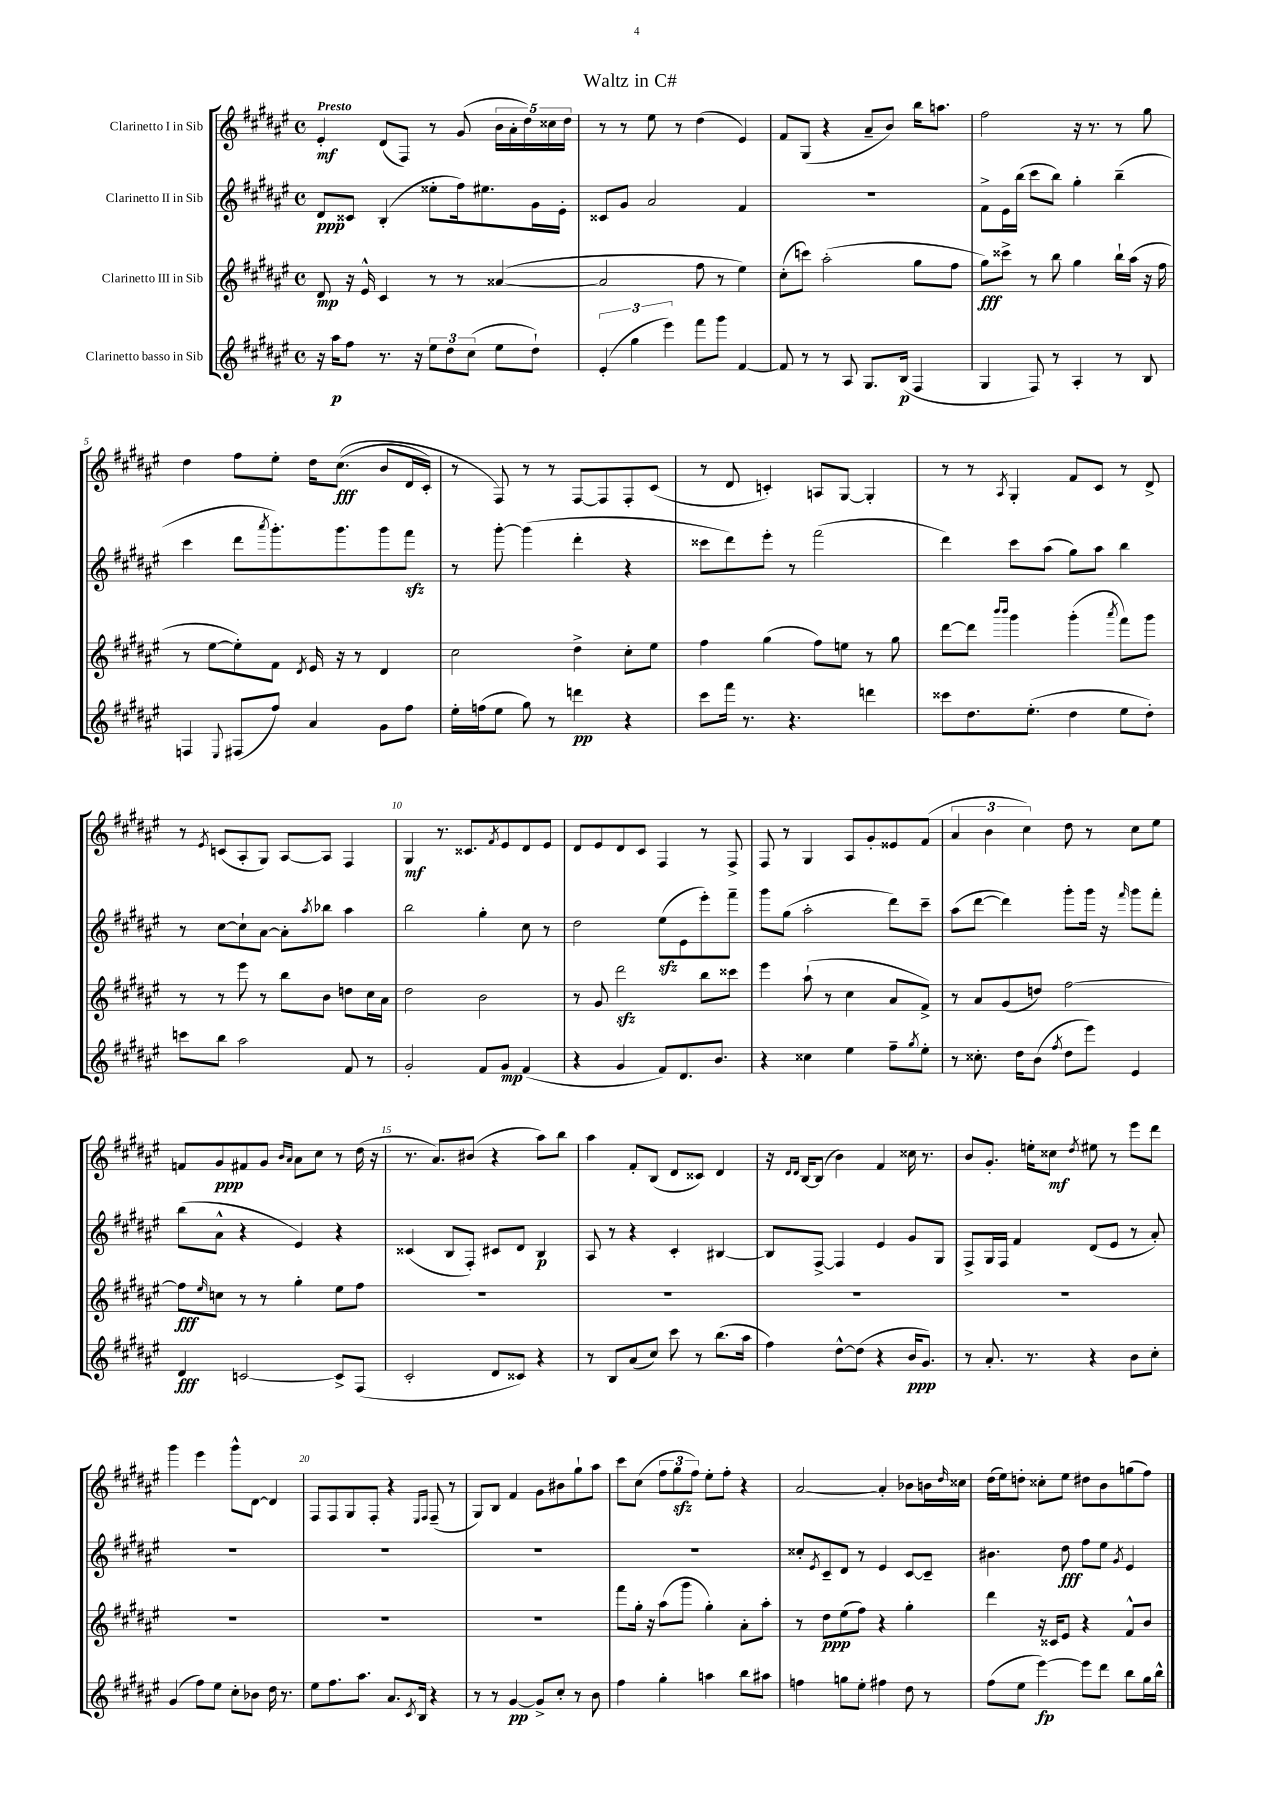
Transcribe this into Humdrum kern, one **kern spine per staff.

**kern	**dynam	**kern	**dynam	**kern	**dynam	**kern	**dynam
*part4	*part4	*part3	*part3	*part2	*part2	*part1	*part1
*staff4	*staff4	*staff3	*staff3	*staff2	*staff2	*staff1	*staff1
*I"Clarinetto basso in Sib	*	*I"Clarinetto III in Sib	*	*I"Clarinetto II in Sib	*	*I"Clarinetto I in Sib	*
*clefG2	*	*clefG2	*	*clefG2	*	*clefG2	*
*k[f#c#g#d#a#e#]	*	*k[f#c#g#d#a#e#]	*	*k[f#c#g#d#a#e#]	*	*k[f#c#g#d#a#e#]	*
*M4/4	*	*M4/4	*	*M4/4	*	*M4/4	*
*met(c)	*	*met(c)	*	*met(c)	*	*met(c)	*
=1	=1	=1	=1	=1	=1	=1	=1
!	!	!	!	!	!	!LO:TX:a:B:t=Presto	!
16r	.	8d#/	mp	8d#/L	ppp	4e#'/	mf
16aa#\KL	p	.	.	.	.	.	.
8ff#\J	.	16r	.	8c##X/J	.	.	.
.	.	16e#^^/	.	.	.	.	.
8.r	.	4c#/	.	(4B'/	.	(8d#/L	.
.	.	.	.	.	.	8F#/J)	.
16r	.	.	.	.	.	.	.
12ee#\L	.	8r	.	8ee##X'\L	.	8r	.
12dd#\	.	.	.	.	.	.	.
.	.	8r	.	16ff#\k)	.	(8g#/	.
(12cc#\J	.	.	.	.	.	.	.
.	.	.	.	8.ee#X\	.	.	.
8ee#\L	.	([4a##X/	.	.	.	20b\LL	.
.	.	.	.	.	.	20a#'\	.
.	.	.	.	.	.	20dd#\)	.
8dd#`\J)	.	.	.	16g#\L	.	.	.
.	.	.	.	.	.	20cc##X\	.
.	.	.	.	16e#'\JJ	.	.	.
.	.	.	.	.	.	20dd#\JJ	.
=2	=2	=2	=2	=2	=2	=2	=2
(6e#'/	.	2a##/]	.	8c##X/L	.	8r	.
.	.	.	.	8g#/J	.	8r	.
6gg#\	.	.	.	.	.	.	.
.	.	.	.	2a#/	.	8ee#\	.
6eee#\)	.	.	.	.	.	.	.
.	.	.	.	.	.	8r	.
8fff#\L	.	8ff#\	.	.	.	(4dd#\	.
8ggg#\J	.	8r	.	.	.	.	.
[4f#/	.	4ee#\)	.	4f#/	.	4e#/)	.
=3	=3	=3	=3	=3	=3	=3	=3
8f#/]	.	(8cc#'\L	.	1r	.	8f#/L	.
8r	.	8cccn\J)	.	.	.	(8G#/J	.
8r	.	(2aa#'\	.	.	.	4r	.
8A#/	.	.	.	.	.	.	.
8.G#/L	.	.	.	.	.	8a#~/L	.
.	.	.	.	.	.	8b/J)	.
(16B/Jk	p	.	.	.	.	.	.
4F#/	.	8gg#\L	.	.	.	16bb\KL	.
.	.	.	.	.	.	8.aan\J	.
.	.	8ff#\J	.	.	.	.	.
=4	=4	=4	=4	=4	=4	=4	=4
4G#/	.	8gg#\L)	fff	8f#^\L	.	2ff#\	.
.	.	8ccc##X^\J	.	16e#\L	.	.	.
.	.	.	.	(16bb\JJ	.	.	.
8F#/)	.	8r	.	8ccc#\L	.	.	.
8r	.	8bb\	.	8bb\J)	.	.	.
4A#'/	.	4gg#\	.	4gg#'\	.	16r	.
.	.	.	.	.	.	8.r	.
8r	.	16bb`\LL	.	(4bb~\	.	8r	.
.	.	(16aa#\JJ	.	.	.	.	.
8B/	.	16r	.	.	.	8gg#\	.
.	.	16ff#\	.	.	.	.	.
!!LO:LB:g=z
=5	=5	=5	=5	=5	=5	=5	=5
4Fn/	.	8r	.	4ccc#\	.	4dd#\	.
.	.	[8ee#\L	.	.	.	.	.
8qqE#/	.	.	.	.	.	.	.
(8F#X/L	.	8ee#'\])	.	8ddd#\L	.	8ff#\L	.
.	.	.	.	8qaaa#/	.	.	.
8ff#/J)	.	8f#\J	.	8.ggg#'\)	.	8ee#'\J	.
.	.	8qd#/	.	.	.	.	.
4a#/	.	16e#/	.	.	.	16dd#\KL	.
.	.	16r	.	8.ggg#\	.	((8.cc#\J	fff
.	.	8r	.	.	.	.	.
8g#\L	.	4d#/	.	8ggg#\	.	8b/L	.
8ff#\J	.	.	.	8fff#zz\J	.	16d#/L	.
.	.	.	.	.	.	16c#'/JJ)	.
=6	=6	=6	=6	=6	=6	=6	=6
16ee#'\LL	.	2cc#\	.	8r	.	8r	.
(16ffn\J	.	.	.	.	.	.	.
8ee#\J	.	.	.	[8ggg#'\	.	8F#/)	.
8gg#\)	.	.	.	(4ggg#\]	.	8r	.
8r	.	.	.	.	.	8r	.
4dddn\	pp	4dd#^\	.	4ddd#'\	.	[8F#/L	.
.	.	.	.	.	.	8F#/]	.
4r	.	8cc#'\L	.	4r	.	8F#'/	.
.	.	8ee#\J	.	.	.	(8c#/J	.
=7	=7	=7	=7	=7	=7	=7	=7
8ccc#\L	.	4ff#\	.	8ccc##X\L	.	8r	.
16fff#\Jk	.	.	.	8ddd#\)	.	8d#/	.
8.r	.	.	.	.	.	.	.
.	.	(4gg#\	.	8eee#'\J	.	4cn'/)	.
4.r	.	.	.	8r	.	.	.
.	.	8ff#\L)	.	(2fff#\	.	8An/L	.
.	.	8een\J	.	.	.	[8G#/J	.
4dddn\	.	8r	.	.	.	4G#'/]	.
.	.	8gg#\	.	.	.	.	.
=8	=8	=8	=8	=8	=8	=8	=8
8ccc##X\L	.	[8ddd#\L	.	4ddd#\)	.	8r	.
8.dd#\	.	8ddd#\J]	.	.	.	8r	.
.	.	16qqbbb/LL	.	.	.	.	.
.	.	16qqbbb/JJ	.	.	.	8qA#/	.
.	.	4ggg#\	.	8ccc#\L	.	4G#'/	.
(8.ee#'\J	.	.	.	.	.	.	.
.	.	.	.	(8aa#\J	.	.	.
4dd#\	.	(4ggg#'\	.	8gg#\L)	.	8f#/L	.
.	.	.	.	8aa#\J	.	8c#/J	.
.	.	8qaaa#/	.	.	.	.	.
8ee#\L	.	8fff#\L)	.	4bb\	.	8r	.
8dd#'\J)	.	8ggg#\J	.	.	.	8d#^/	.
!!LO:LB:g=z
=9	=9	=9	=9	=9	=9	=9	=9
8cccn\L	.	8r	.	8r	.	8r	.
.	.	.	.	.	.	8qe#/	.
8bb\J	.	8r	.	[8cc#\L	.	(8cn/L	.
2aa#\	.	8eee#\	.	8cc#`\]	.	8A#'/	.
.	.	8r	.	[8a#\J	.	8G#/J)	.
.	.	8bb\L	.	8a#'\L]	.	[8A#/L	.
.	.	.	.	8qaa#/	.	.	.
.	.	8b\J	.	8bb-X\J	.	8A#/J]	.
8f#/	.	8ddn\L	.	4aa#\	.	4F#/	.
8r	.	16cc#\L	.	.	.	.	.
.	.	16a#\JJ	.	.	.	.	.
=10	=10	=10	=10	=10	=10	=10	=10
2g#'/	.	2dd#\	.	2bb\	.	4G#/	mf
.	.	.	.	.	.	8.r	.
.	.	.	.	.	.	8.c##X/L	.
8f#/L	.	2b\	.	4gg#'\	.	.	.
.	.	.	.	.	.	8qf#/	.
8g#/J	mp	.	.	.	.	8e#/	.
(4f#/	.	.	.	8cc#\	.	8d#/	.
.	.	.	.	8r	.	8e#/J	.
=11	=11	=11	=11	=11	=11	=11	=11
4r	.	8r	.	2dd#\	.	8d#/L	.
.	.	8g#/	.	.	.	8e#/	.
4g#/	.	2ddd#zz\	.	.	.	8d#/	.
.	.	.	.	.	.	8c#/J	.
8f#/L)	.	.	.	(8ee#zz\L	.	4F#/	.
8.d#/	.	.	.	8e#\	.	.	.
.	.	8bb\L	.	8eee#'\)	.	8r	.
8.b/J	.	.	.	.	.	.	.
.	.	8ccc##X\J	.	8fff#~\J	.	8F#^/	.
=12	=12	=12	=12	=12	=12	=12	=12
4r	.	4eee#\	.	8ggg#\L	.	8F#/	.
.	.	.	.	(8gg#\J	.	8r	.
4cc##X\	.	(8aa#`\	.	2aa#'\	.	4G#/	.
.	.	8r	.	.	.	.	.
4ee#\	.	4cc#\	.	.	.	8A#/L	.
.	.	.	.	.	.	8g#'/	.
8ff#~\L	.	8a#/L	.	8ddd#\L)	.	8e##X/	.
8qgg#/	.	.	.	.	.	.	.
8ee#'\J	.	8f#^/J)	.	8ccc#~\J	.	(8f#/J	.
=13	=13	=13	=13	=13	=13	=13	=13
8r	.	8r	.	(8aa#\L	.	6a#/	.
8.cc##X'\	.	8a#/L	.	[8ddd#\J	.	.	.
.	.	.	.	.	.	6b\	.
.	.	(8g#/	.	4ddd#\])	.	.	.
16dd#\KL	.	.	.	.	.	.	.
.	.	.	.	.	.	6cc#\)	.
(8b\J	.	8ddn/J)	.	.	.	.	.
8qff#/	.	.	.	.	.	.	.
8dd#\L	.	[2ff#\	.	8ggg#'\L	.	8dd#\	.
8eee#\J)	.	.	.	16ggg#\Jk	.	8r	.
.	.	.	.	16r	.	.	.
.	.	.	.	16qqfff#/	.	.	.
4e#/	.	.	.	8ggg#\L	.	8cc#\L	.
.	.	.	.	8fff#'\J	.	8ee#\J	.
!!LO:LB:g=z
=14	=14	=14	=14	=14	=14	=14	=14
4d#/	fff	8ff#\L]	fff	(8bb\L	.	8fn/L	.
.	.	16qqee#/	.	.	.	.	.
.	.	8ccn\J	.	8a#^^\J	.	8g#/	ppp
[2cn/	.	8r	.	4r	.	8f#X/	.
.	.	8r	.	.	.	8g#/J	.
.	.	.	.	.	.	16qqb/LL	.
.	.	.	.	.	.	16qqa#/JJ	.
.	.	4gg#'\	.	4e#/)	.	8a#\L	.
.	.	.	.	.	.	8cc#\J	.
8c^/L]	.	8ee#\L	.	4r	.	8r	.
(8F#/J	.	8ff#\J	.	.	.	(16dd#\	.
.	.	.	.	.	.	16r	.
=15	=15	=15	=15	=15	=15	=15	=15
2c#'/	.	1r	.	(4c##X/	.	8.r	.
.	.	.	.	.	.	8.a#/L)	.
.	.	.	.	8B/L	.	.	.
.	.	.	.	8F#'/J)	.	(8b#X/J	.
8d#/L	.	.	.	8c#X/L	.	4r	.
8c##X/J)	.	.	.	8d#/J	.	.	.
4r	.	.	.	4B/	p	8aa#\L)	.
.	.	.	.	.	.	8bb\J	.
=16	=16	=16	=16	=16	=16	=16	=16
8r	.	1r	.	8A#/	.	4aa#\	.
8B/L	.	.	.	8r	.	.	.
(8a#/	.	.	.	4r	.	8f#'/L	.
8cc#/J)	.	.	.	.	.	(8B/J	.
8ccc#\	.	.	.	4c#'/	.	8d#/L	.
8r	.	.	.	.	.	8c##X/J)	.
(8.bb\L	.	.	.	[4B#X/	.	4d#/	.
16aa#\Jk	.	.	.	.	.	.	.
=17	=17	=17	=17	=17	=17	=17	=17
4ff#\)	.	1r	.	8B#/L]	.	16r	.
.	.	.	.	.	.	16qqd#/LL	.
.	.	.	.	.	.	16qqd#/JJ	.
.	.	.	.	.	.	[16B/KL	.
.	.	.	.	[8F#^/J	.	(8B/J]	.
[8dd#^^\L	.	.	.	4F#/]	.	4b\)	.
(8dd#\J]	.	.	.	.	.	.	.
4r	.	.	.	4e#/	.	4f#/	.
16b/KL	ppp	.	.	8g#/L	.	16cc##X\	.
8.g#/J)	.	.	.	.	.	8.r	.
.	.	.	.	8G#/J	.	.	.
=18	=18	=18	=18	=18	=18	=18	=18
8r	.	1r	.	8F#^/L	.	8b/L	.
8.a#'/	.	.	.	16G#/L	.	8.g#'/J	.
.	.	.	.	16F#/JJ	.	.	.
.	.	.	.	4f#/	.	.	.
8.r	.	.	.	.	.	16een'\KL	.
.	.	.	.	.	.	8cc##X\J	mf
.	.	.	.	.	.	8qdd#/	.
4r	.	.	.	(8d#/L	.	8ee#X\	.
.	.	.	.	8e#/J	.	8r	.
8b\L	.	.	.	8r	.	8eee#\L	.
8cc#'\J	.	.	.	8a#'/)	.	8ddd#\J	.
!!LO:LB:g=z
=19	=19	=19	=19	=19	=19	=19	=19
(4g#/	.	1r	.	1r	.	4ggg#\	.
8ff#\L)	.	.	.	.	.	4eee#\	.
8ee#\J	.	.	.	.	.	.	.
8cc#'\L	.	.	.	.	.	8ggg#^^\L	.
8b-X\J	.	.	.	.	.	[8d#\J	.
16dd#\	.	.	.	.	.	4d#/]	.
8.r	.	.	.	.	.	.	.
=20	=20	=20	=20	=20	=20	=20	=20
8ee#\L	.	1r	.	1r	.	8F#/L	.
8.ff#\	.	.	.	.	.	8F#/	.
.	.	.	.	.	.	8G#/	.
8.aa#\J	.	.	.	.	.	.	.
.	.	.	.	.	.	8F#'/J	.
8.a#/L	.	.	.	.	.	4r	.
8qc#/	.	.	.	.	.	.	.
16B/Jk	.	.	.	.	.	.	.
.	.	.	.	.	.	16qqE#/LL	.
.	.	.	.	.	.	16qqF#/JJ	.
4r	.	.	.	.	.	(8F#~/	.
.	.	.	.	.	.	8r	.
=21	=21	=21	=21	=21	=21	=21	=21
8r	.	1r	.	1r	.	8G#/L)	.
8r	.	.	.	.	.	8B/J	.
[4g#/	pp	.	.	.	.	4f#/	.
8g#^/L]	.	.	.	.	.	8g#\L	.
8cc#'/J	.	.	.	.	.	8b#X\	.
8r	.	.	.	.	.	8gg#`\	.
8b\	.	.	.	.	.	8aa#\J	.
=22	=22	=22	=22	=22	=22	=22	=22
4ff#\	.	8fff#\L	.	1r	.	8ccc#\L	.
.	.	16gg#'\Jk	.	.	.	(8cc#\J	.
.	.	16r	.	.	.	.	.
4gg#'\	.	(8aa#\L	.	.	.	12ff#\L	.
.	.	.	.	.	.	12gg#zz\	.
.	.	8ggg#\J	.	.	.	.	.
.	.	.	.	.	.	12ff#\J)	.
4aan\	.	4gg#'\)	.	.	.	8ee#'\L	.
.	.	.	.	.	.	8ff#'\J	.
8bb\L	.	8a#'\L	.	.	.	4r	.
8aa#X\J	.	8aa#'\J	.	.	.	.	.
=23	=23	=23	=23	=23	=23	=23	=23
4ffn\	.	8r	.	8cc##X'/L	.	[2a#/	.
.	.	.	.	8qe#/	.	.	.
.	.	8dd#\L	ppp	8c#~/	.	.	.
8ggn\L	.	(8ee#\	.	8d#/J	.	.	.
8ee#'\J	.	8ff#\J)	.	8r	.	.	.
4ff#X\	.	4r	.	4e#/	.	4a#'/]	.
8dd#\	.	4gg#'\	.	[8c#/L	.	8b-X\L	.
8r	.	.	.	8c#~/J]	.	16bn\L	.
.	.	.	.	.	.	16qqdd#/	.
.	.	.	.	.	.	16cc##X\JJ	.
=24	=24	=24	=24	=24	=24	=24	=24
(8ff#\L	.	4ddd#\	.	4.b#X\	.	(16dd#\LL	.
.	.	.	.	.	.	16ee#\J)	.
8ee#\J	.	.	.	.	.	8ddn'\J	.
[4eee#\)	fp	16r	.	.	.	8cc##X'\L	.
.	.	16c##X/KL	.	.	.	.	.
.	.	8e#/J	.	8dd#\	fff	8ee#\J	.
8eee#\L]	.	4r	.	8ff#\L	.	8dd#X\L	.
8ddd#\J	.	.	.	8ee#\J	.	8b\	.
.	.	.	.	8qg#/	.	.	.
8bb\L	.	8f#^^/L	.	4e#/	.	(8ggn\	.
16gg#\L	.	8b/J	.	.	.	8ff#\J)	.
16bb^^\JJ	.	.	.	.	.	.	.
==	==	==	==	==	==	==	==
*-	*-	*-	*-	*-	*-	*-	*-
